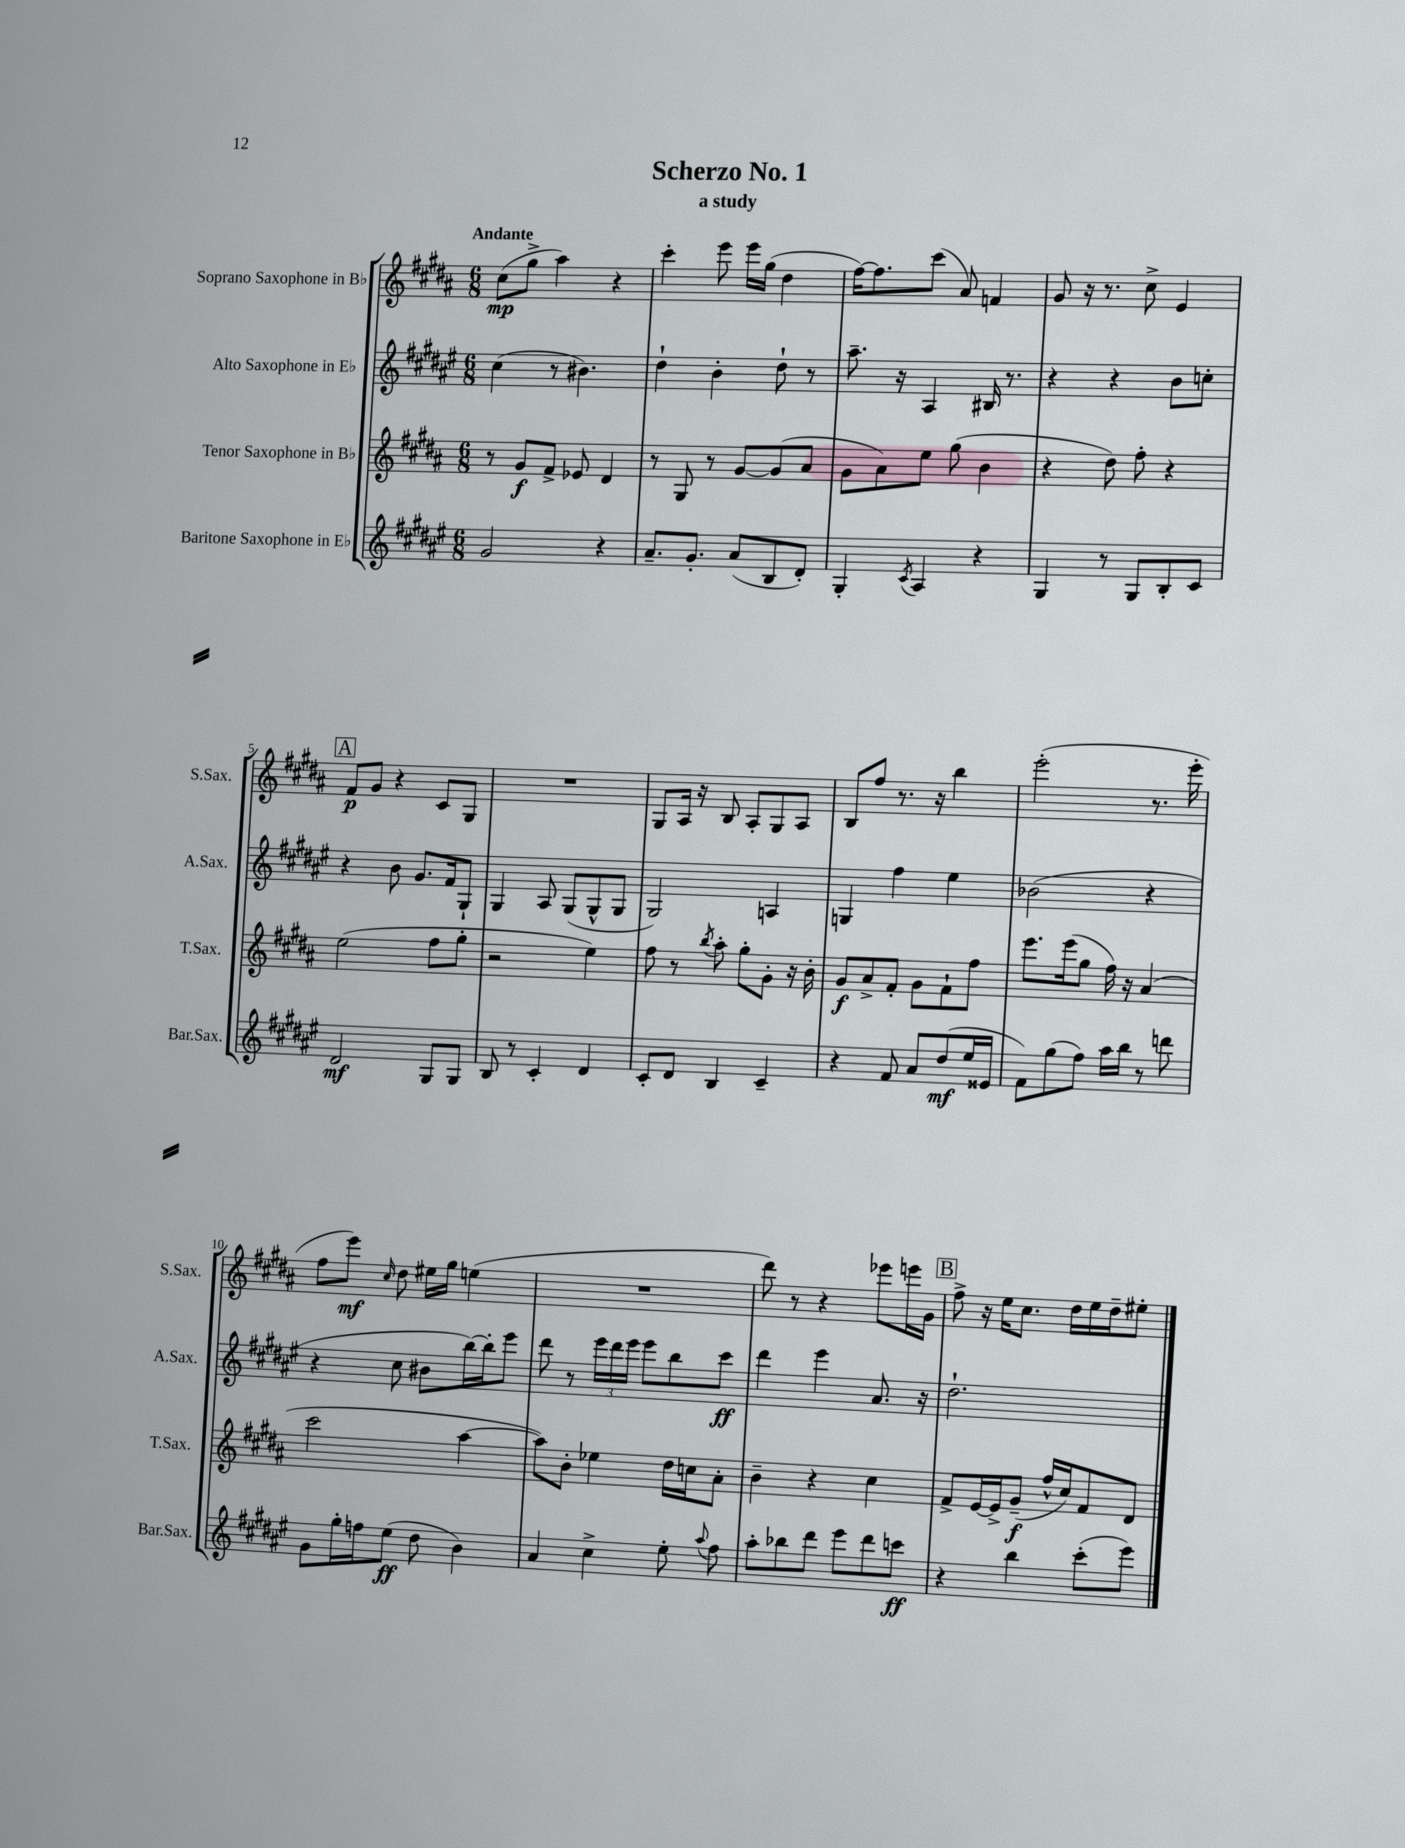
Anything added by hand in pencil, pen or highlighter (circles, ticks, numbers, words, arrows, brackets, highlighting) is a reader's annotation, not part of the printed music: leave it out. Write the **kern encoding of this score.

**kern	**kern	**kern	**kern
*staff4	*staff3	*staff2	*staff1
*clefG2	*clefG2	*clefG2	*clefG2
*k[f#c#g#d#a#e#]	*k[f#c#g#d#a#]	*k[f#c#g#d#a#e#]	*k[f#c#g#d#a#]
*M6/8	*M6/8	*M6/8	*M6/8
2g#	8r	(4cc#	(8cc#
.	8g#	.	8gg#^
.	8f#^	8r	4aa#)
.	8e-	4.b#)	.
4r	4d#	.	4r
=	=	=	=
8.a#~	8r	4dd#`	4ccc#'
.	8G#	.	.
8.g#'	.	.	.
.	8r	4b'	8eee
(8a#	[8g#	.	16eee
.	.	.	(16gg#
8B	(8g#]	8dd#`	4dd#
8d#')	8a#	8r	.
=	=	=	=
4G#'	8g#	8.aa#~	[16ff#)
.	.	.	8.ff#]
.	8a#)	.	.
.	.	16r	.
8qc#	.	.	.
4A#	8ee	4A#	(8ccc#
.	(8gg#	.	8a#)
4r	4b	16B#	4f
.	.	8.r	.
=	=	=	=
4G#	4r	4r	8g#
.	.	.	16r
.	.	.	8.r
8r	8dd#)	4r	.
8G#	8ff#'	.	8cc#^
8B'	4r	8b	4e
8c#	.	8cc'	.
=	=	=	=
2d#	(2ee	4r	8f#
.	.	.	8g#
.	.	8b	4r
.	.	8.g#	.
8G#	8ff#	.	8c#
.	.	16f#	.
8G#	8gg#'	8G#`	8G#
=	=	=	=
8B	2r	4G#	2.r
8r	.	.	.
4c#'	.	8A#	.
.	.	(8G#	.
4d#	4ee)	8G#^^	.
.	.	8G#	.
=	=	=	=
8c#'	8ff#	2G#)	8G#
8d#	8r	.	16A#
.	.	.	16r
.	8qbb	.	.
4B	8aa#'	.	8B
.	8gg#'	.	8A#'
4c#~	8g#'	4A	8G#
.	16r	.	8A#
.	16b'	.	.
=	=	=	=
4r	8g#	4G	8B
.	8a#^	.	8ff#
8f#	8f#'	4ff#	8.r
8a#	8g#	.	.
.	.	.	16r
(8dd#	8f#`	4ee#	4bb
16ee#	8ff#	.	.
16e##	.	.	.
=	=	=	=
8f#)	8.eee	(2b-	(2eee'
(8gg#	.	.	.
.	(16eee	.	.
8ff#)	8gg#	.	.
16aa#	16ff#)	.	.
16bb	16r	.	.
8r	(4a#	4r	8.r
8ddd	.	.	.
.	.	.	16eee'
=	=	=	=
8g#	2ccc#	4r	8ff#
16gg#'	.	.	8eee)
16ff	.	.	.
.	.	.	16qqcc#
(8ee#	.	8cc#	8dd#
8dd#	.	8b#	16ee#
.	.	.	16gg#
4b)	[4aa#	[16bb)	(4ee
.	.	16bb']	.
.	.	8eee#	.
=	=	=	=
4a#	8aa#])	8ddd#	2.r
.	8b'	8r	.
4cc#^	4ee-	24eee#	.
.	.	24ddd#	.
.	.	24eee#	.
.	.	8eee#	.
8ee#'	16dd#	8bb	.
.	16cc	.	.
8qqaa#	.	.	.
8ff#	8a#'	8ccc#	.
=	=	=	=
8aa#'	4b~	4ddd#	8ddd#)
8bb-	.	.	8r
8ddd#	4r	4eee#	4r
8eee#	.	.	.
8ddd#	4cc#	8.a#	8eee-
8ccc	.	.	16eee
.	.	16r	16g#
=	=	=	=
4r	8f#^	2.dd#`	8ff#^
.	[16e	.	16r
.	16e^]	.	16ee
4bb	(8g#~	.	8.cc#
.	16ff#^^	.	.
.	16cc#)	.	16dd#
(8ccc#'	8f#	.	16ee
.	.	.	16dd#~
8eee#)	8d#	.	8ee#'
==	==	==	==
*-	*-	*-	*-
